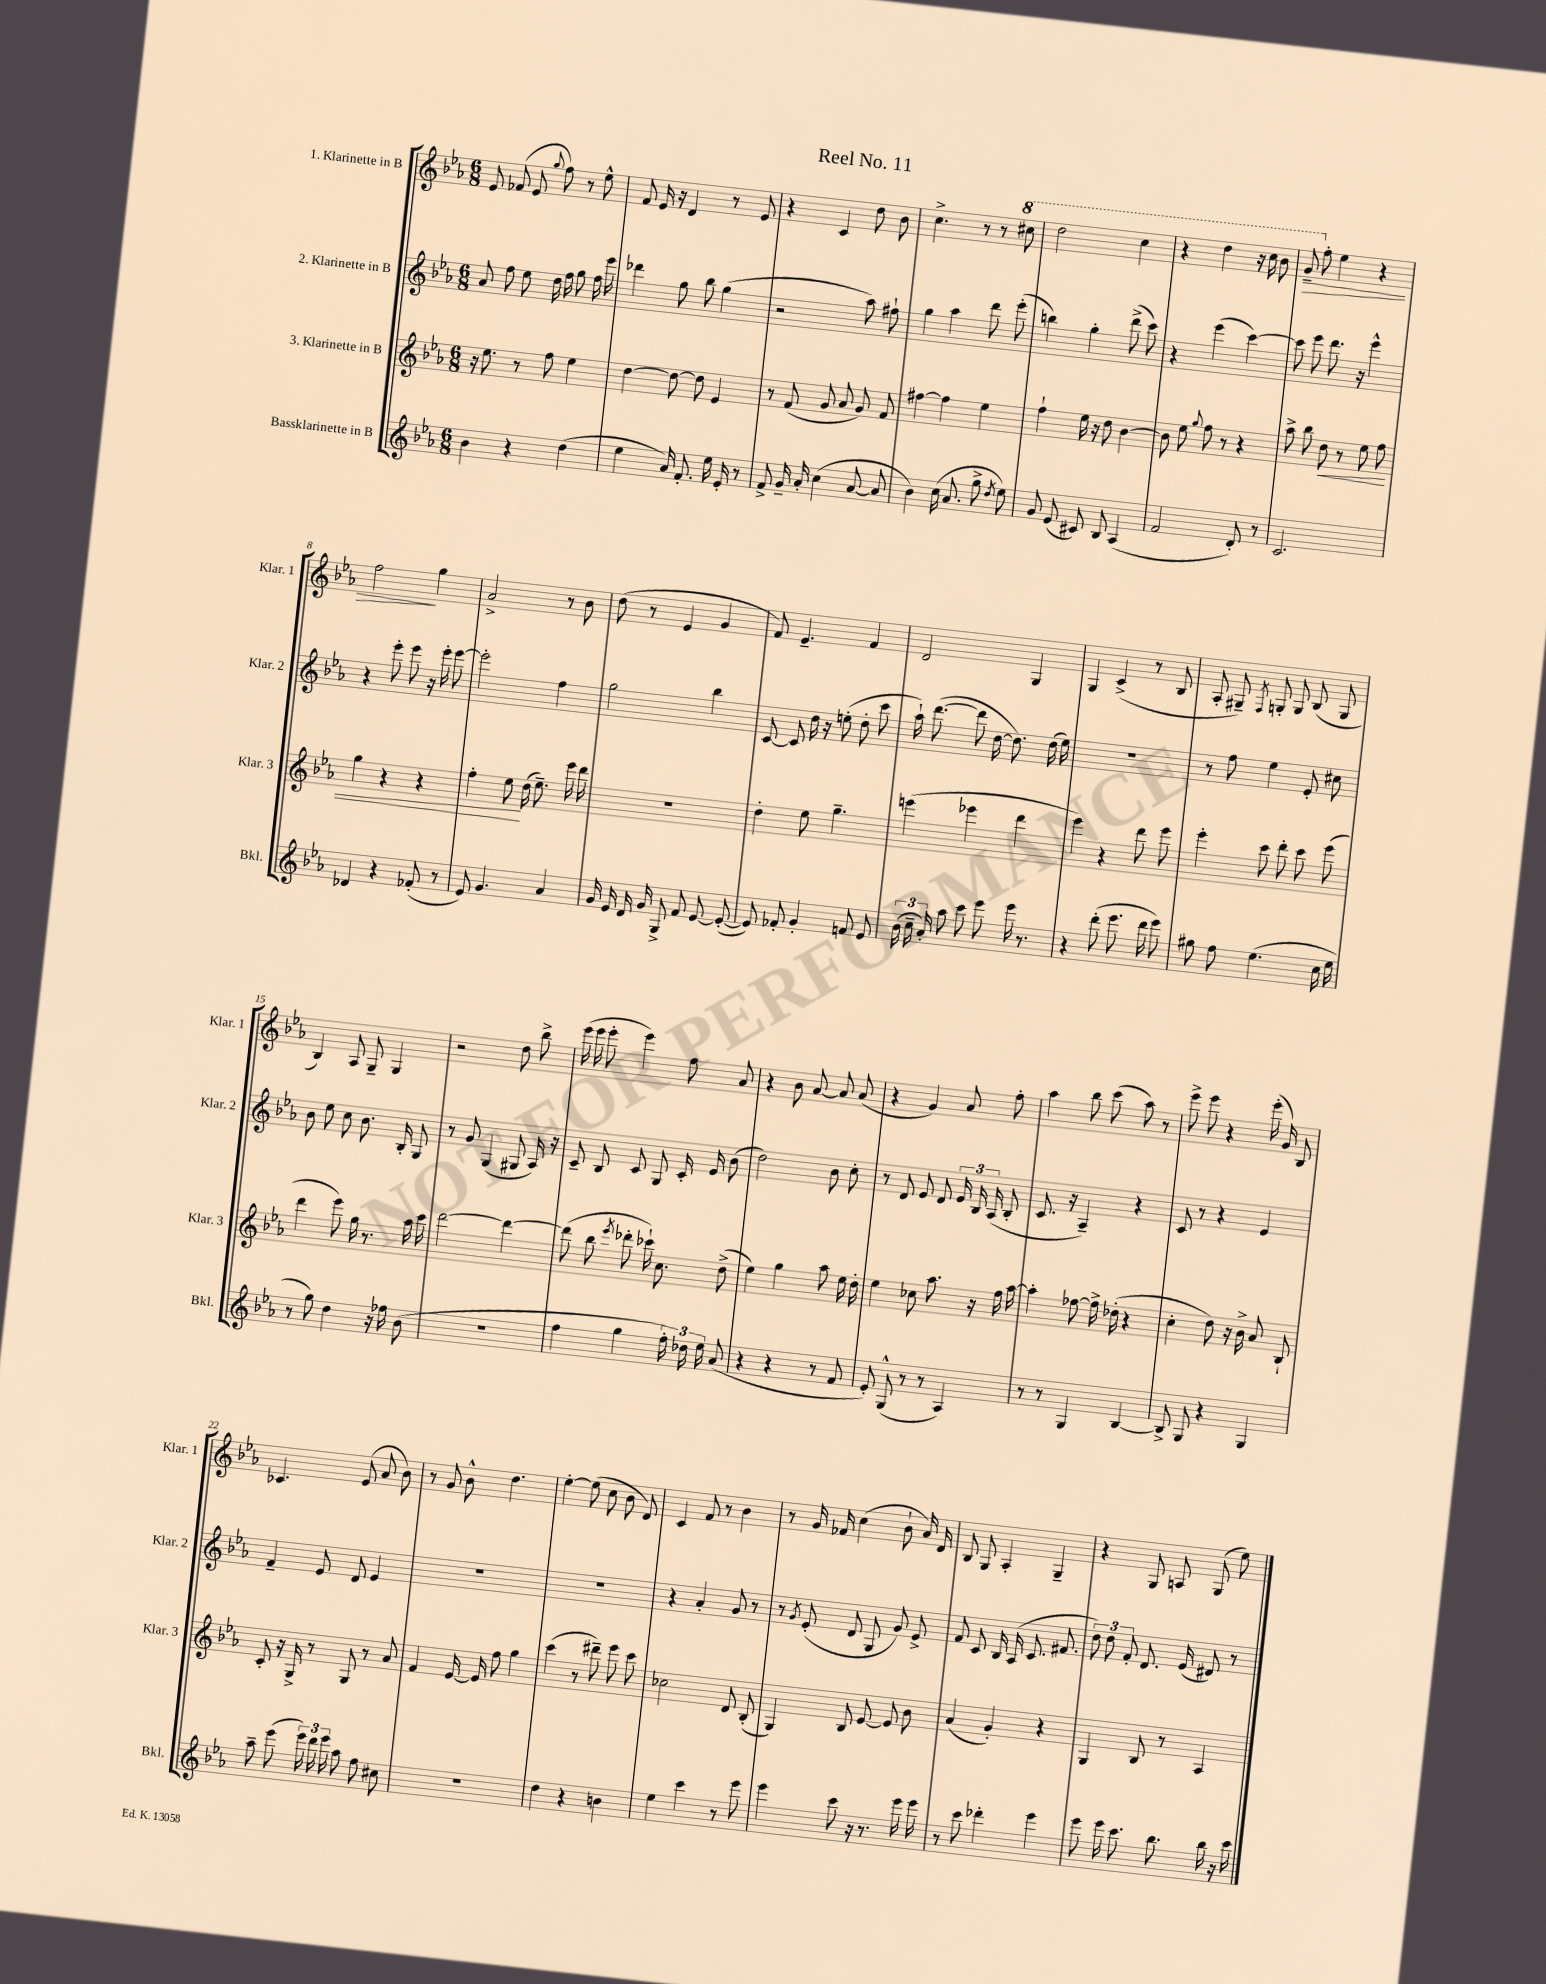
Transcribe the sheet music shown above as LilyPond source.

\header { title = "Reel No. 11" }
<<
\new StaffGroup <<
\new Staff = "s0" \with { instrumentName = "1. Klarinette in B" shortInstrumentName = "Klar. 1" } {
    \clef treble \key ees \major \numericTimeSignature \time 6/8
    \autoBeamOff ees'8 fes'8( ees'8 \appoggiatura { g''8 } f''8) r8 ees''8-^ |
    f'8 ees'16 r16 d'4 r8 ees'8 |
    r4 c'4 d''8 bes'8 |
    c''4.-> r8 r8 \ottava #1 cis'''8 |
    d'''2 c'''4 |
    r4 d'''4 r16 c'''16 bes''8 |
    g''8--\> \ottava #0 f''8-. ees''4 r4 |
    f''2\! g''4 |
    aes'2-> r8 bes'8 |
    d''8( r8 ees'4 g'4 |
    f'8) ees'4.-- f'4 |
    d'2 g4 |
    g4 c'4->( r8 bes8 |
    aes8-. gis8--) \acciaccatura { f8 } g8-. g8 bes8( g8 |
    bes4) aes8 g8-- g4 |
    r2 d''8 bes''8-> |
    ees'''16( ees'''16 ees'''8-. ees'''4) f''8 aes'8 |
    r4 bes'8 aes'8~ aes'8 aes'8( |
    r4 g'4) aes'8 f''8-. |
    aes''4 bes''8 c'''8( aes''8) r8 |
    ees'''8-> ees'''8 r4 ees'''16-.( g'16) bes8 |
    ces'4. ees'8( aes'8 bes'8) |
    r8 g'8 bes'8-^ d''4. |
    ees''4~-. ees''8( c''8 bes'8 d'8) |
    c'4 f'8 r8 bes'4 |
    r8 g'16 fes'16 c''4( bes'8-! aes'16) d'16 |
    bes8 g8 aes4-. g4-- |
    r4 g8 a8 g8( ees''8) \bar "|." |
}
\new Staff = "s1" \with { instrumentName = "2. Klarinette in B" shortInstrumentName = "Klar. 2" } {
    \clef treble \key ees \major \numericTimeSignature \time 6/8
    \autoBeamOff aes'8 f''8 ees''8 d''16 f''16 g''8 f''16 ees'''16 |
    des'''4 g''8 bes''8 g''4( |
    r2 aes''8) fis''8-! |
    g''4 aes''4 d'''8 ees'''8-.( |
    b''4) g''4-. d'''8->( c'''8) |
    r4 ees'''4( c'''4~) |
    c'''8 ees'''8 d'''8. r16 ees'''4-^ |
    r4 ees'''8-. ees'''8 r16 ees'''16-. ees'''8~ |
    ees'''2-. f''4 |
    g''2 bes''4 |
    c'8~ c'8 d''16 r16 e''8-.( d''8-. c'''8 |
    aes''16-!) d'''8.~( d'''8 d''16~ d''8.) d''16( ees''16) |
    R2. |
    r8 f''8 ees''4 ees'8-. cis''8 |
    bes'8 ees''8 c''8 bes'8. bes16-. g8 |
    r8 g'8 g4( gis8 aes16) r16 |
    c'8-- bes8 c'8 g8 c'16-. ees'16 bes'8( |
    d''2) bes'8 c''8-. |
    r8 d'8 ees'8 d'8 \tuplet 3/2 { ees'16 bes16 aes16( } bes8-. |
    c'8. r16 aes4--) r4 |
    c'8 r8 r4 ees'4 |
    f'4-- ees'8 d'8 ees'4 |
    R2. |
    R2. |
    r4 aes'4-. g'8 r8 |
    r8 \acciaccatura { g'8 } ees'8-.( d'8 g8 g'8) ees'8-> |
    f'8 c'8 bes16 aes16( c'8. fis'8. |
    \tuplet 3/2 { d''8) d''8 f'8-. } d'8. ees'16( dis'8) r8 \bar "|." |
}
\new Staff = "s2" \with { instrumentName = "3. Klarinette in B" shortInstrumentName = "Klar. 3" } {
    \clef treble \key ees \major \numericTimeSignature \time 6/8
    \autoBeamOff r16 ees''8. r8 f''8 ees''4 |
    d''4~ d''8~ d''8 ees'4 |
    r8 f'8( g'8 aes'8 g'8) f'8 |
    fis''4~ fis''4 ees''4 |
    f''4-! ees''16 r16 d''8 bes'4~ |
    bes'8 ees''8 \appoggiatura { g''8 } f''8 r8 r4 |
    aes''8-> bes''8 d''8\< r8 ees''8 f''8 |
    g''4 r4 r4 |
    f''4-. ees''8\! d''16( ees''8.--) ees'''16 d'''16 |
    R2. |
    d''4-. ees''8 g''4.-- |
    e'''4( ees'''4 d'''4 |
    ees'''4) r4 d'''8 ees'''8 |
    ees'''4-. c'''8 d'''8-. c'''8 ees'''8( |
    d'''4 ees'''8) g''16 r8. aes''16 c'''16 |
    d'''2~ d'''4~ |
    d'''8( bes''8 \acciaccatura { ees'''8 } des'''8-. ces'''16-!) c''8. d''8->( |
    ees''4) g''4 aes''8 ees''16 d''16-. |
    ees''4 ces''8 aes''8. r16 f''16 aes''16~ |
    aes''4-. fes''8~ fes''16-> des''16-.( r4 |
    c''4-. d''8) r16 bes'16-> aes'8 bes8-! |
    c'8-. r16 g16-> r8 g8 r8 aes'8 |
    f'4 ees'16~ ees'16 f''8 g''4 |
    c'''4( r8 dis'''8--) ees'''8 c'''8 |
    ces''2 d'8 bes8-.( |
    g4) bes8 ees'8~ ees'8 bes'8 |
    aes'4( g'4-.) r4 |
    g4 bes8 r8 aes4 \bar "|." |
}
\new Staff = "s3" \with { instrumentName = "Bassklarinette in B" shortInstrumentName = "Bkl." } {
    \clef treble \key ees \major \numericTimeSignature \time 6/8
    \autoBeamOff bes'4 r4 d''4( |
    ees''4 aes'16) f'8.-. ees''16 ees'16-. r8 |
    f'8-> g'16-- aes'16-. c''4( aes'8~ aes'8 |
    bes'4) c''16( aes'8. g''8-> \acciaccatura { d''8 } ees''8) |
    g'8 ees'8( cis'8) bes8 aes4( |
    f'2 d'8-.) r8 |
    c'2. |
    des'4 r4 fes'8-.( r8 |
    ees'8) g'4. aes'4 |
    g'16 ees'16 d'16 g'16 g8-> f'8 ees'8~ ees'8~-.( |
    ees'8) fes'8-. g'4-. f'8 ees'8 |
    \tuplet 3/2 { bes'16( c''16-- aes'16-.) } aes''8 c'''8 ees'''8 ees'''16 r8. |
    r4 d'''8-.( ees'''8. d'''16 ees'''8) |
    gis''8 f''8 ees''4.( c''16 ees''16 |
    r8 g''8) d''4 r16 fes''16 bes'8( |
    R2. |
    f''4 g''4 \tuplet 3/2 { f''16-.) des''16 ees''16 } aes'8( |
    r4 r4 r8 f'8 |
    ees'8-.) g8-^( r8 r8 aes4) |
    r8 r8 g4 bes4~ |
    bes8-> g8 r4 g4 |
    aes''8-- ees'''8( \tuplet 3/2 { ees'''16) d'''16 ees'''16 } aes''8 f''8 cis''8 |
    R2. |
    d''4 r4 b'4 |
    ees''4 c'''4 r8 ees'''8 |
    ees'''4 c'''8 r16 r8. ees'''16 ees'''16 |
    r8 c'''8 des'''4-. ees'''4 |
    ees'''8 ees'''16 c'''8. bes''8. bes''16 r16 c'''16 \bar "|." |
}
>>
>>
